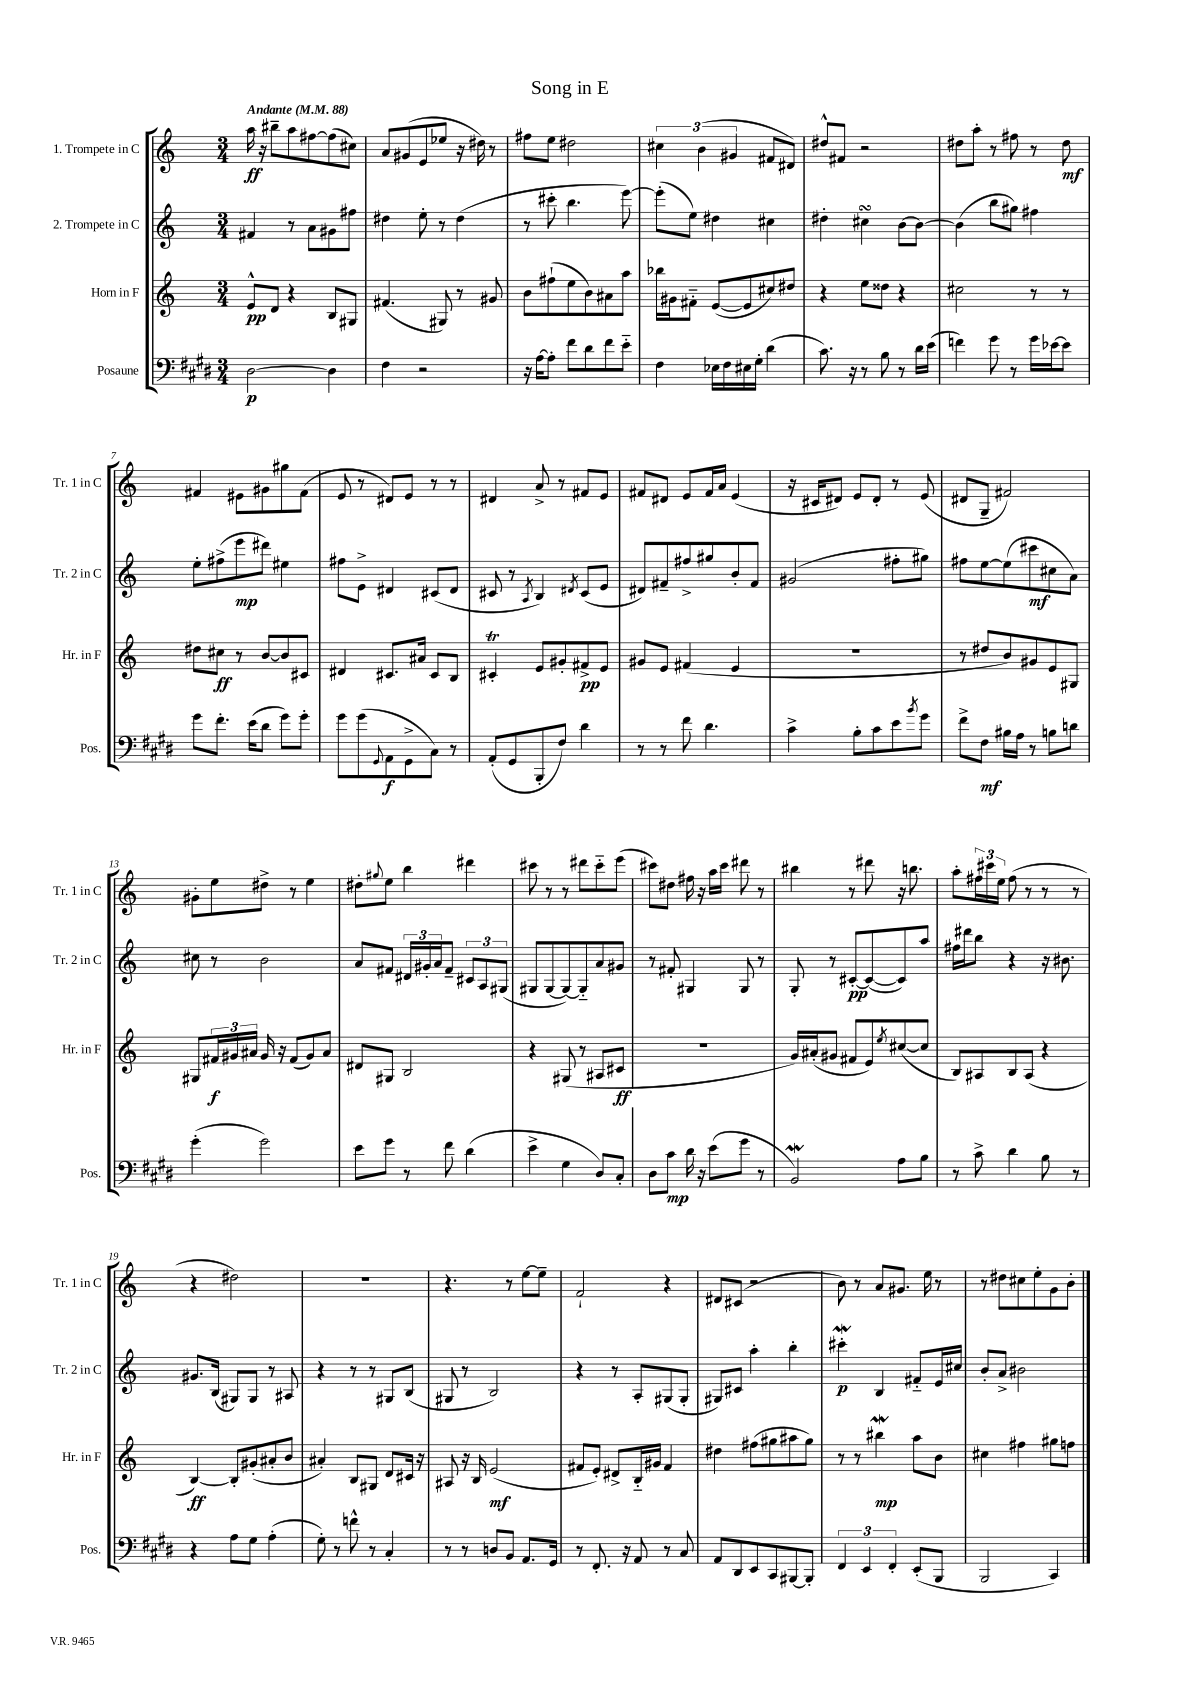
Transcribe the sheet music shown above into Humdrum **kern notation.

**kern	**kern	**kern	**kern
*staff4	*staff3	*staff2	*staff1
*clefF4	*clefG2	*clefG2	*clefG2
*k[f#c#g#d#]	*k[]	*k[]	*k[]
*M3/4	*M3/4	*M3/4	*M3/4
*MM88	*MM88	*MM88	*MM88
[2D#\	8e^^/L	4f#/	16aa\
.	.	.	16r
.	8d/J	.	8bb#~\L
.	4r	8r	8aa\
.	.	8a\L	[8ff#\
4D#\]	8B/L	8g#\	(8ff#\]
.	8G#/J	8ff#\J	8cc#\J)
=	=	=	=
4F#\	(4.f#/	4dd#\	8a/L
.	.	.	(8g#/
2r	.	8ee'\	8e/
.	8G#/)	8r	8ee-/J
.	8r	(4dd#\	16r
.	.	.	16dd#\)
.	8g#/	.	8r
=	=	=	=
16r	8b\L	8r	8ff#\L
[16A\LK	.	.	.
8A'\]J	(8ff#`\	8ccc#'\	8ee\J
8f#\L	8ee\	4.bb\	2dd#\
8d#\	8b\)	.	.
8f#\	8a#\	.	.
8e'~\J	8aa\J	[8eee\)	.
=	=	=	=
4F#\	16bb-\LL	(8eee'\]L	6cc#\
.	16g#\J	.	.
.	8f#'~\J	8ee\J)	.
.	.	.	(6b\
16E-\LL	([8e/L	4dd#\	.
16F#\	.	.	.
.	.	.	6g#/
16E#\	8e/]	.	.
16G#'\JJ	.	.	.
(4d#\	8cc#/)	4cc#\	8f#/L
.	8dd#/J	.	8d#/J)
=	=	=	=
8.c#\)	4r	4dd#'\	8dd#^^/L
.	.	.	8f#/J
16r	.	.	.
8r	8ee\L	4cc#\	2r
8B\	8dd##\J	.	.
8r	4r	[8b\L	.
16d#\LL	.	8b\_J	.
(16e\JJ	.	.	.
=	=	=	=
4f\)	2cc#\	(4b\]	8dd#\L
.	.	.	8aa'\J
8g#\	.	8bb\L	8r
8r	.	8gg#\J)	8ff#\
16g#\LL	8r	4ff#\	8r
[16e-\J	.	.	.
8e-\]J	8r	.	8dd#\
=	=	=	=
8g#\L	8dd#\L	8ee'\L	4f#/
8.f#'\J	8cc#\J	(8ff#^\	.
.	8r	8eee\	8e#\L
(16e\LK	.	.	.
8d#\J	[8b/L	8ddd#\J)	8g#\
8g#\L)	8b/]	4ee#\	8gg#\
8g#'\J	8c#/J	.	(8f#\J
=	=	=	=
8g#\L	4d#/	8ff#\L	8e/
(8g#\	.	8e^\J	8r
8qqGG#/	.	.	.
8AA\	8.c#/L	4d#/	8d#/L)
8GG#^\	.	.	8e/J
.	16a#/Jk	.	.
8C#\J)	8c#/L	(8c#/L	8r
8r	8B/J	8d#/J	8r
=	=	=	=
(8AA'/L	4c#'/	8c#/	4d#/
8GG#/	.	8r	.
.	.	8qA/	.
8BBB'/	8e/L	4B/)	8a^/
8F#/J)	8g#'/	.	8r
.	.	8qd#/	.
4d#\	8f#^/	(8c#/L	8f#/L
.	8e/J	8e/J	8e/J
=	=	=	=
8r	8g#/L	8d#/L)	8f#/L
8r	8e/J	8f#~/	8d#/J
8f#\	(4f#/	8ff#^/	8e/L
4.d#\	.	8gg#/	16f#/L
.	.	.	16a/JJ
.	4e/	8b'/	(4e/
.	.	8f#/J	.
=	=	=	=
4c#^\	2.r	(2g#/	16r
.	.	.	16c#/LK
.	.	.	8d#/J)
8B'\L	.	.	8e/L
8c#\	.	.	8d#'/J
8e\	.	8ff#'\L	8r
8qb/	.	.	.
8g#\J	.	8gg#\J)	(8e/
=	=	=	=
8f#^\L	8r	8ff#\L	8d#/L
8F#\J	8dd#/L	[8ee\	8G~/J
16B#\LL	8b/)	(8ee\]	2f#/)
16A\JJ	.	.	.
8r	8g#/	8ccc#\	.
8B\L	8e/	8cc#\	.
8d\J	8G#/J	8a\J)	.
=	=	=	=
(4g#'\	8G#/L	8cc#\	8g#'\L
.	24f#/L	8r	8ee\
.	24g#/	.	.
.	24a#/JJ	.	.
2g#\)	16g#/	2b\	8dd#^\J
.	16r	.	.
.	(8f#/L	.	8r
.	8g#/)	.	4ee\
.	8a#/J	.	.
=	=	=	=
8e\L	8d#/L	8a/L	8dd#'\L
.	.	.	8qqgg#/
8g#\J	8G#/J	8f#/J	8ee\J
8r	2B/	24d#/LL	4bb\
.	.	24g#'/	.
.	.	24a/J	.
8f#\	.	8f#~/J	.
(4d#\	.	12c#/L	4ddd#\
.	.	12A/	.
.	.	(12G#/J	.
=	=	=	=
4e^\	4r	8G#/L	8ccc#\
.	.	[8G#/	8r
4G#\	(8G#/	8G#/_)	8r
.	8r	8G#'~/]	8ddd#\L
8D#/L)	8A#/L	8a/	8ccc#'~\
8C#'/J	8c#/J	8g#/J	(8eee\J
=	=	=	=
8D#\L	2.r	8r	8ccc#\L)
8c#\J	.	8f#'/	8dd#\J
16d#\	.	4G#/	16ff#\
16r	.	.	16r
(8e\L	.	.	16aa\LL
.	.	.	16ccc#\JJ
8g#\J	.	8G#/	8ddd#\
8r	.	8r	8r
=	=	=	=
2BB/)	16g/LL)	8G'/	4bb#\
.	(16a#'/J	.	.
.	8g#/J	8r	.
.	8f#/L	[8c#'/L	8r
.	8e/)	(8c#/_	8ddd#\
.	8qee/	.	.
8A\L	([8cc#/	8c#/])	16r
.	.	.	8.bb\
8B\J	8cc#/]J	8aa/J	.
=	=	=	=
8r	8B/L)	16ff#\LL	8aa'\L
.	.	16ddd#\J	.
8c#^\	8A#/	8bb\J	24ff#\L
.	.	.	24ccc#\
.	.	.	24ee\JJ
4d#\	8B/	4r	(8ff#\
.	(8A#/J	.	8r
8B\	4r	16r	8r
.	.	8.b#\	.
8r	.	.	8r
=	=	=	=
4r	[4B/)	8.g#/L	4r
.	.	(16B/Jk	.
8A\L	8B'/]L	8G#/L)	2dd#\)
8G#\J	(8g#'/	8G#/J	.
(4A'\	8a#'/	8r	.
.	8b/J	8A#/	.
=	=	=	=
8G#'\)	4a#'/)	4r	2.r
8r	.	.	.
8f^^\	8B/L	8r	.
8r	8G#/J	8r	.
4C#'/	8d/L	8G#/L	.
.	16c#/Jk	(8B/J	.
.	16r	.	.
=	=	=	=
8r	8A#/	8G#/	4.r
8r	16r	8r	.
.	16B/	.	.
8D/L	(2e/	2B/)	.
8BB/J	.	.	8r
8.AA/L	.	.	[8ee\L
.	.	.	8ee~\]J
16GG#/Jk	.	.	.
=	=	=	=
8r	8f#/L	4r	2f`/
8.FF#'/	8e'/J)	.	.
.	8d#^/L	8r	.
16r	.	.	.
8AA/	16B'~/L	8A'/L	.
.	16g#/JJ	.	.
8r	4f#/	(8G#/	4r
8C#/	.	8G#'/J	.
=	=	=	=
8AA/L	4dd#\	8G#/L)	8d#/L
8DD#/	.	8c#/J	(8c#/J
8EE/	(8ff#\L	4aa'\	2r
8CC#/	8gg#\	.	.
[8BBB#/	8aa#\	4bb'\	.
8BBB#'/]J	8gg#\J)	.	.
=	=	=	=
6FF#/	8r	4ccc#'\	8b\)
.	8r	.	8r
6EE/	.	.	.
.	4bb#\	4B/	8a/L
6FF#'/	.	.	.
.	.	.	8.g#/J
(8EE'/L	8aa\L	8f#'~/L	.
.	.	.	16ee\
8BBB/J	8b\J	16e/L	8r
.	.	16cc#/JJ	.
=	=	=	=
2BBB/	4cc#\	8b'/L	8r
.	.	8a^/J	8dd#\L
.	4ff#\	2b#\	8cc#\
.	.	.	8ee'\
4CC#/)	8gg#\L	.	8g\
.	8ff\J	.	8b'\J
==	==	==	==
*-	*-	*-	*-
